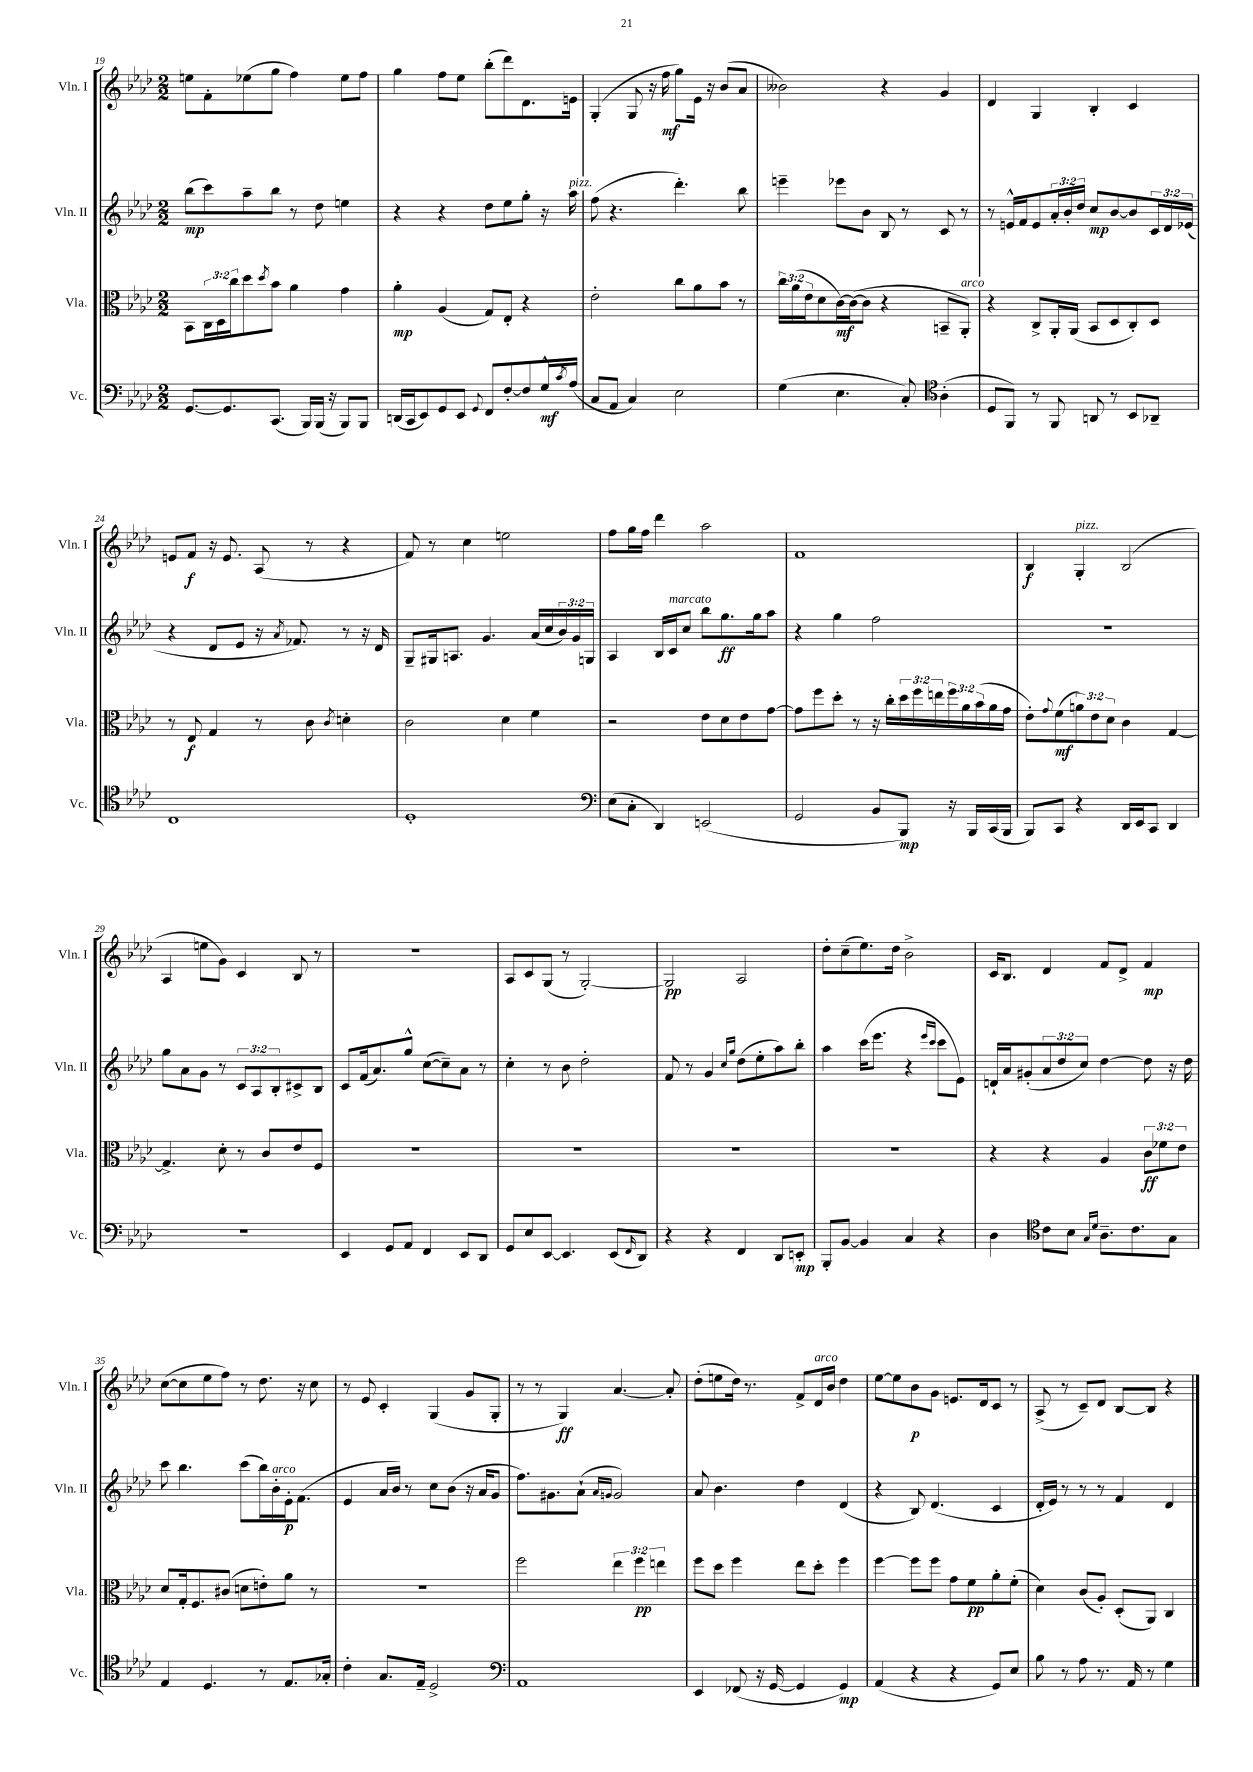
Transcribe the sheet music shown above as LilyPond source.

<<
\new StaffGroup <<
\new Staff = "s0" \with { instrumentName = "Vln. I" shortInstrumentName = "Vln. I" } {
    \clef treble \key aes \major \numericTimeSignature \time 2/2
    e''8 f'8-. ees''8( g''8 f''4) ees''8 f''8 |
    g''4 f''8 ees''8 bes''8-.( des'''8) des'8. e'16 |
    g4-.( g8 r16 f''16\mf g''8) ees'16 r16 bes'8( aes'8 |
    beses'2) r4 g'4 |
    des'4 g4 bes4-. c'4 |
    e'8 f'8\f r16 e'8. aes8( r8 r4 |
    f'8) r8 c''4 e''2 |
    f''8 g''16 f''16 des'''4 aes''2 |
    f'1 |
    bes4\f g4-.^\markup { \italic "pizz." } bes2( |
    aes4 e''8 g'8) c'4 bes8 r8 |
    R1 |
    aes8 c'8 g8( r8 g2~-.) |
    g2\pp aes2 |
    des''8-. c''8--( ees''8.) des''16 bes'2-> |
    c'16 bes8. des'4 f'8 des'8-> f'4\mp |
    c''8~( c''8 ees''8 f''8) r8 des''8. r16 c''8 |
    r8 ees'8 c'4-. g4( g'8 g8-. |
    r8 r8 g4\ff) aes'4.~ aes'8-. |
    des''8-.( e''8 des''16) r8. f'8-> des'16^\markup { \italic "arco" } bes'16 des''4 |
    ees''8~ ees''8 bes'8\p g'8 e'8. des'16 c'8 r8 |
    aes8->( r8 c'8--) des'8 bes8~ bes8 r4 \bar "|." |
}
\new Staff = "s1" \with { instrumentName = "Vln. II" shortInstrumentName = "Vln. II" } {
    \clef treble \key aes \major \numericTimeSignature \time 2/2 \override Staff.TupletNumber.text = #tuplet-number::calc-fraction-text
    bes''8\mp( c'''8) aes''8-- bes''8 r8 des''8 e''4 |
    r4 r4 des''8 ees''8 g''8-. r16 aes''16^\markup { \italic "pizz." } |
    f''8( r4. des'''4.-.) bes''8 |
    e'''4-- ees'''8 bes'8 bes8 r8 c'8 r8 |
    r8 e'16-^ f'16 e'8 \tuplet 3/2 { aes'16-. bes'16-. des''16 } c''8\mp bes'8~ bes'8 \tuplet 3/2 { c'16 des'16 ees'16( } |
    r4 des'8 ees'8 r16 \acciaccatura { aes'8 } fes'8.) r8 r16 des'16 |
    g8-- gis16 a8. g'4. aes'16( c''16 \tuplet 3/2 { bes'16) g'16 g16 } |
    aes4 bes16 c'16^\markup { \italic "marcato" } c''8 bes''8 g''8.\ff g''16 aes''8 |
    r4 g''4 f''2 |
    r1 |
    g''8 aes'8 g'8 r8 \tuplet 3/2 { c'8 aes8 bes8-. } cis'8-> bes8 |
    c'8 f'16( aes'8.) g''8-^ c''8~( c''8--) aes'8 r8 |
    c''4-. r8 bes'8 des''2-. |
    f'8 r8 g'4 \grace { c''16 g''16 } des''8( ees''8-. aes''8) bes''8-. |
    aes''4 c'''16( ees'''8. r4 \grace { ees'''16 c'''16 } c'''8 ees'8) |
    d'16-! aes'16 gis'8-.( \tuplet 3/2 { aes'8 des''8 c''8) } des''4~ des''8 r16 des''16 |
    c'''8 bes''4. c'''8( bes''16) bes'16-.^\markup { \italic "arco" } ees'16-.\p f'8.( |
    ees'4 aes'16 bes'16) r8 c''8 bes'8( r16 aes'16 g'8 |
    f''8.) gis'8. aes'8-!( \grace { aes'16 g'16 } g'2) |
    aes'8 bes'4. des''4 des'4( |
    r4 bes8) des'4.( c'4 |
    des'16-. ees'16) r8 r8 r8 f'4 des'4 \bar "|." |
}
\new Staff = "s2" \with { instrumentName = "Vla." shortInstrumentName = "Vla." } {
    \clef alto \key aes \major \numericTimeSignature \time 2/2 \override Staff.TupletNumber.text = #tuplet-number::calc-fraction-text
    bes,8 \tuplet 3/2 { c16 des16 c''16 } des''8 \acciaccatura { des''8 } bes'8 aes'4 g'4 |
    aes'4-.\mp aes4( g8) ees8-. r4 |
    ees'2-. c''8 aes'8 bes'8 r8 |
    \tuplet 3/2 { c''16 aes'16( ees'16 } des'8 c'16~\mf) c'16~( c'8 r4 b,8-- aes,8-.^\markup { \italic "arco" }) |
    r4 c8-> aes,16-. aes,16( bes,8 des8 c8-.) des8 |
    r8 ees8\f g4 r8 c'8 \acciaccatura { c'8 } d'4-. |
    c'2 des'4 f'4 |
    r2 ees'8 des'8 ees'8 g'8~ |
    g'8 f''8 des''8-. r8 r16 c''16-. \tuplet 3/2 { des''16 f''16 e''16 } \tuplet 3/2 { f''16 aes'16 bes'16( } aes'16 g'16 |
    ees'8-.) \appoggiatura { g'8 } f'8\mf( \tuplet 3/2 { a'8) ees'8 des'8 } c'4 g4~ |
    g4.-> des'8-. r8 c'8 ees'8 f8 |
    R1 |
    R1 |
    R1 |
    R1 |
    r4 r4 aes4 \tuplet 3/2 { c'8\ff fes'8 ees'8 } |
    des'8 g16-. f8. cis'8( d'8 e'8-.) aes'8 r8 |
    R1 |
    f''2 \tuplet 3/2 { ees''4 f''4\pp e''4 } |
    f''8 des''8 f''4 ees''8 des''8-. f''4 |
    f''4~ f''8 f''8 g'8 f'8\pp aes'8-. f'8-.( |
    des'4) c'8( aes8-.) des8-.( aes,8) c4 \bar "|." |
}
\new Staff = "s3" \with { instrumentName = "Vc." shortInstrumentName = "Vc." } {
    \clef bass \key aes \major \numericTimeSignature \time 2/2
    g,8.~ g,8. c,8.( bes,,16) bes,,16( r16 bes,,8) bes,,8 |
    d,16( c,16 ees,8) g,8 ees,8 \appoggiatura { g,8 } f,8 f8~-. f8 g16-^\mf \acciaccatura { c'8 } aes16( |
    c8 aes,8 c4) ees2 |
    g4( ees4. c8-.) \clef tenor aes4-.( |
    des8 f,8) r8 f,8 a,8 r8 bes,8 aes,8-- |
    c1 |
    des1-. |
    \clef bass ees8( c8-. des,4) e,2( |
    g,2 bes,8 bes,,8\mp) r16 bes,,16 c,16( bes,,16 |
    bes,,8) c,8 r4 des,16 ees,16 c,8 des,4 |
    R1 |
    ees,4 g,8 aes,8 f,4 ees,8 des,8 |
    g,8 ees8 ees,8~ ees,4. ees,8( \grace { f,16 } des,8) |
    r4 r4 f,4 des,8 e,8-.\mp |
    bes,,8-. bes,8~ bes,4 c4 r4 |
    des4 \clef tenor c'8 bes8 \grace { g16 des'16 } aes8.-- c'8. g8 |
    ees4 des4. r8 ees8. ges16-. |
    c'4-. g8. ees16-- des2-> |
    \clef bass aes,1 |
    ees,4 fes,8( r16 g,16~ g,4 g,4\mp) |
    aes,4( r4 r4 g,8) ees8 |
    bes8 r8 aes8 r8. aes,16 r8 g4 \bar "|." |
}
>>
>>
\layout { \context { \Score currentBarNumber = #19 } }
